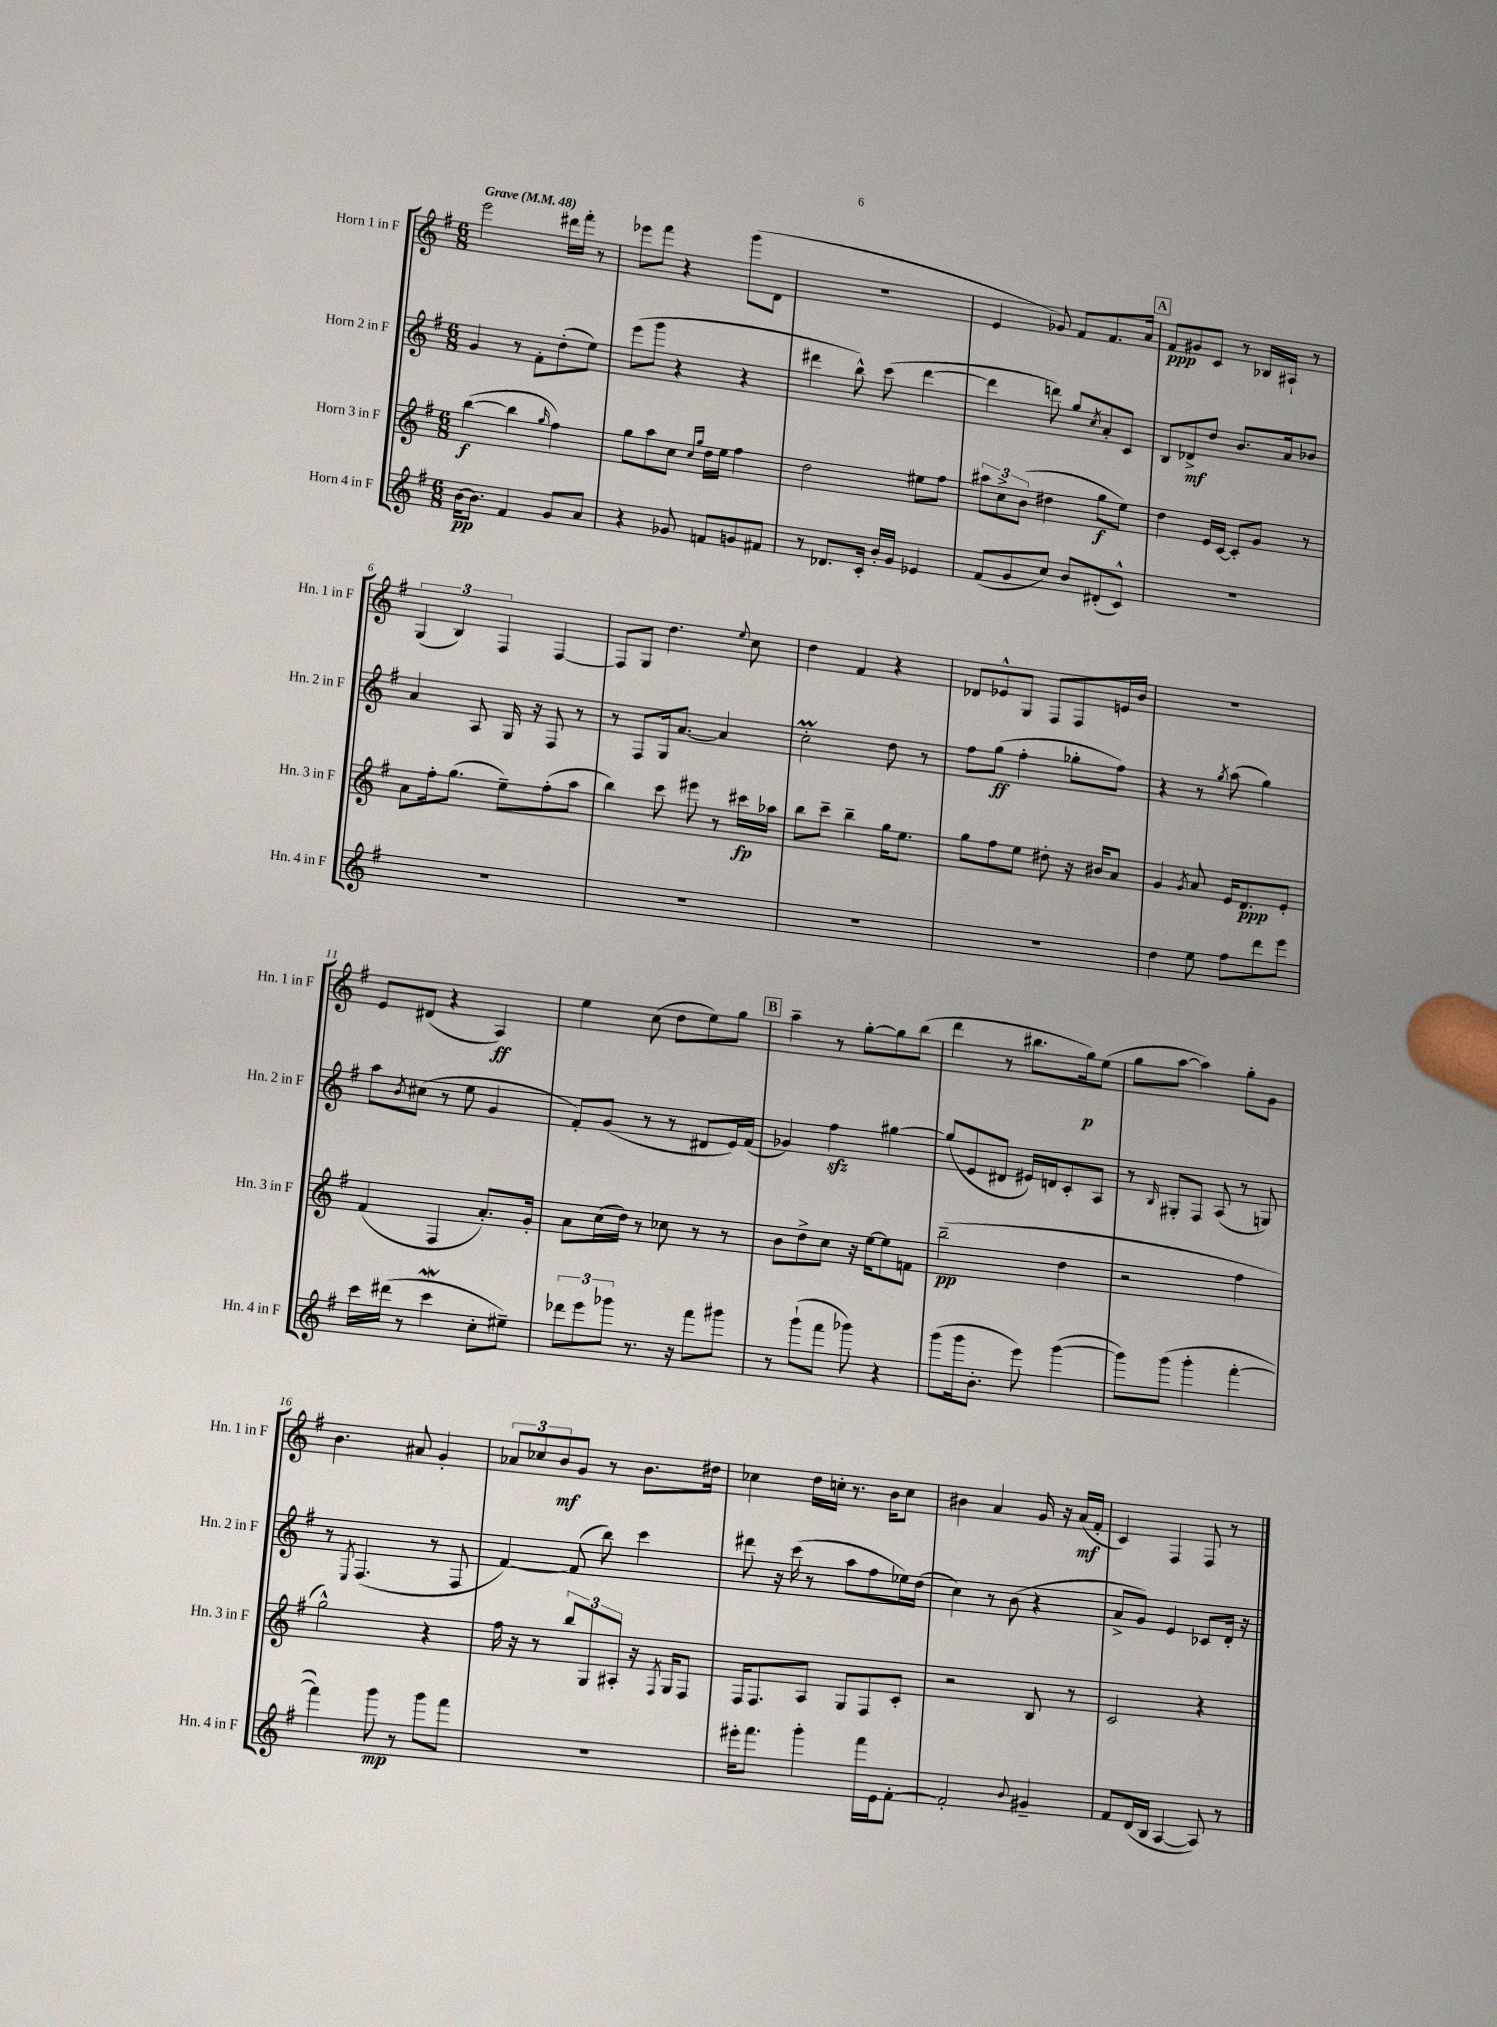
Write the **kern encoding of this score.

**kern	**kern	**kern	**kern
*staff4	*staff3	*staff2	*staff1
*clefG2	*clefG2	*clefG2	*clefG2
*k[f#]	*k[f#]	*k[f#]	*k[f#]
*M6/8	*M6/8	*M6/8	*M6/8
*MM48	*MM48	*MM48	*MM48
[16b\LK	([4bb\	4g/	2eee\
8.b\]J	.	.	.
4f#/	4bb\]	8r	.
.	.	8f#'\L	.
.	16qqgg/	.	.
8g/L	4ff#\)	(8dd'\	16ddd#\LL
.	.	.	16fff#'\JJ
8a/J	.	8ee\J)	8r
=	=	=	=
4r	8gg\L	(8eee\L	8eee-\L
.	8aa\	8ggg\J	8fff#\J
8g-/	8cc\J	4r	4r
.	16qqcc/LL	.	.
.	16qqgg/JJ	.	.
8f/L	16dd\LL	.	.
.	16ee\JJ	.	.
8g/	4ff#\	4r	(8ggg\L
8f#/J	.	.	8d\J
=	=	=	=
8r	2dd\	4ddd#\	2.r
8.d-/L	.	.	.
.	.	8bb^^\)	.
16c'/Jk	.	.	.
16b'/LL	.	(8ccc\	.
16g/JJ	.	.	.
4e-/	8ee#\L	[4ddd#\	.
.	8ff#\J	.	.
=	=	=	=
(8f#/L	12aa#\L	4ddd#\]	4e/
.	12cc^\	.	.
8g/	.	.	.
.	(12b\J	.	.
8cc/J)	4dd#\	8ddd\)	8g-/)
8b/L	.	8gg/L	8f#/L
.	.	8qcc/	.
(8d#'/	8gg\L	8a'/	8.f#/
8c^^/J)	8ee\J)	8c/J	.
.	.	.	16a/Jk
=	=	=	=
2.r	4dd\	8B/L	8f#/L
.	.	8d-^/	8g#/
.	16e/LL	8dd/J	8c/J
.	[16c/JJ	.	.
.	8c'/]L	8.b/L	8r
.	8g/J	.	16B-/LL
.	.	16a/k	16A#`/JJ
.	8r	8b-/J	8r
=	=	=	=
2.r	8a\L	4a/	(6G/
.	16ff#'\k	.	.
.	.	.	6B/)
.	(8.gg\J	.	.
.	.	8A/	.
.	.	.	6F#/
.	8ee~\L)	16G/	.
.	.	16r	.
.	(8ff#'\	8F#/	[4F#/
.	8aa\J	8r	.
=	=	=	=
2.r	4bb\)	8r	8F#/]L
.	.	8F#/L	8G/J
.	8ccc\	16G/k	4.dd\
.	.	[8.a/J	.
.	8eee#\	.	.
.	8r	4a/]	.
.	.	.	8qqee/
.	16ccc#\LL	.	8cc\
.	16aa-\JJ	.	.
=	=	=	=
2.r	8bb\L	2cc'\	4dd\
.	8ccc~\J	.	.
.	4bb~\	.	4f#/
.	16gg\LK	8dd\	4r
.	8.ee\J	.	.
.	.	8r	.
=	=	=	=
2.r	8gg\L	8ff#\L	8d-/L
.	8ff#\	(8gg\J	8e-^^/
.	8ee\J	4ff#'\	8G/J
.	8dd#'\	.	8F#/L
.	16r	8gg-'\L	8F#/
.	16b#/LK	.	.
.	8a/J	8ff#\J)	16e/L
.	.	.	16b/JJ
=	=	=	=
4dd\	4g/	4r	2.r
.	8qg/	.	.
8ee\	8a/	8r	.
.	.	8qgg/	.
8ff#\L	16e/LK	(8aa\	.
.	8.d/	.	.
8ddd\	.	4gg\)	.
8eee\J	8e'/J	.	.
=	=	=	=
16ccc\LL	(4f#/	8aa\L	8e/L
(16ddd#\JJ	.	.	.
.	.	8qb/	.
8r	.	(8cc#\J	(8d#/J
4ccc\	4F#/	8r	4r
.	.	8ee\	.
8cc'\L	8.a'/L)	4g/	4A/)
8ee#~\J)	.	.	.
.	16g'/Jk	.	.
=	=	=	=
12ddd-\L	8a\L	8f#'/L)	4ee\
12eee\	.	.	.
.	(16cc\L	(8g/J	.
12ggg-\J	.	.	.
.	16dd\JJ)	.	.
8.r	8r	8r	(8cc\
.	8cc-\	8r	8dd\L
16r	.	.	.
8fff#\L	8r	8d#/L	8ee\)
8ggg#\J	8r	16e/L)	8gg\J
.	.	(16f#/JJ	.
=	=	=	=
8r	8b\L	4g-/)	4aa~\
(8ggg`\L	8dd^\	.	.
8fff#\J	8cc\J	4ff#\	8r
8ggg-\)	16r	.	[8gg'\L
.	[16ee\LK	.	.
4r	8ee\]	[4gg#\	8gg\]
.	8f\J	.	(8bb\J
=	=	=	=
(8ggg\L	(2bb~\	(8gg#/]L	4ddd\
16ggg\k	.	8e/	.
8.b'\J	.	.	.
.	.	8d#/J	8r
8eee\)	.	16e#/LL)	8.bb#\L
.	.	16d/J	.
([4ggg\	4dd\	8c'/	.
.	.	.	16gg\k)
.	.	8A/J	(8ee\J
=	=	=	=
8ggg\]L)	2r	8r	8gg\L
.	.	16qqB/	.
(8ggg\J	.	8G#'/L	[8aa\J
4ggg'\	.	8F#/J	4aa\])
.	.	(8A/	.
[4fff#'\	4ff#\	8r	8gg'\L
.	.	8G/)	8g\J
=	=	=	=
4fff#\])	2gg^^\)	8r	4.b\
.	.	8qE/	.
.	.	(4.F#/	.
8ggg\	.	.	.
8r	.	.	8a#/
8ggg\L	4r	8r	4g'/
8fff#\J	.	8F#/	.
=	=	=	=
2.r	16ff#\	[4f#/)	12a-/L
.	16r	.	.
.	.	.	12cc-/
.	8r	.	.
.	.	.	12b/
.	12bb/L	(8f#/]	8g/J
.	12G/	.	.
.	.	8bb\)	8r
.	12A#'/J	.	.
.	16r	4ccc\	8.b\L
.	8qF#/	.	.
.	16G/LK	.	.
.	8F#/J	.	.
.	.	.	16dd#\Jk
=	=	=	=
16eee#'\LK	16F#/LK	8ddd#\	4cc-\
8.fff#\J	8.F#/	.	.
.	.	16r	.
.	.	(16ccc\	.
4ggg'\	8A/J	8r	16dd\LL
.	.	.	16cc'\JJ
.	8G/L	8aa\L	8.r
16fff#\LL	8F#/	8ff#\	.
16e\J	.	.	16b\LK
[8f#'\J	8c'/J	16ee-\L)	8cc\J
.	.	(16dd\JJ	.
=	=	=	=
2f#'/]	2r	4cc\)	4b#\
.	.	8r	4a/
.	.	(8b\	.
8qqb/	.	.	.
4g#~/	8B/	4r	16g/
.	.	.	16r
.	8r	.	(16a/LL
.	.	.	16f#'/JJ
=	=	=	=
8f#/L	2c/	8a^/L	4c/)
(16d/L	.	8g/J)	.
16B/JJ	.	.	.
[4A/	.	4e/	4F#/
8A/])	4r	8c-/L	8F#/
8r	.	16d'/Jk	8r
.	.	16r	.
==	==	==	==
*-	*-	*-	*-
